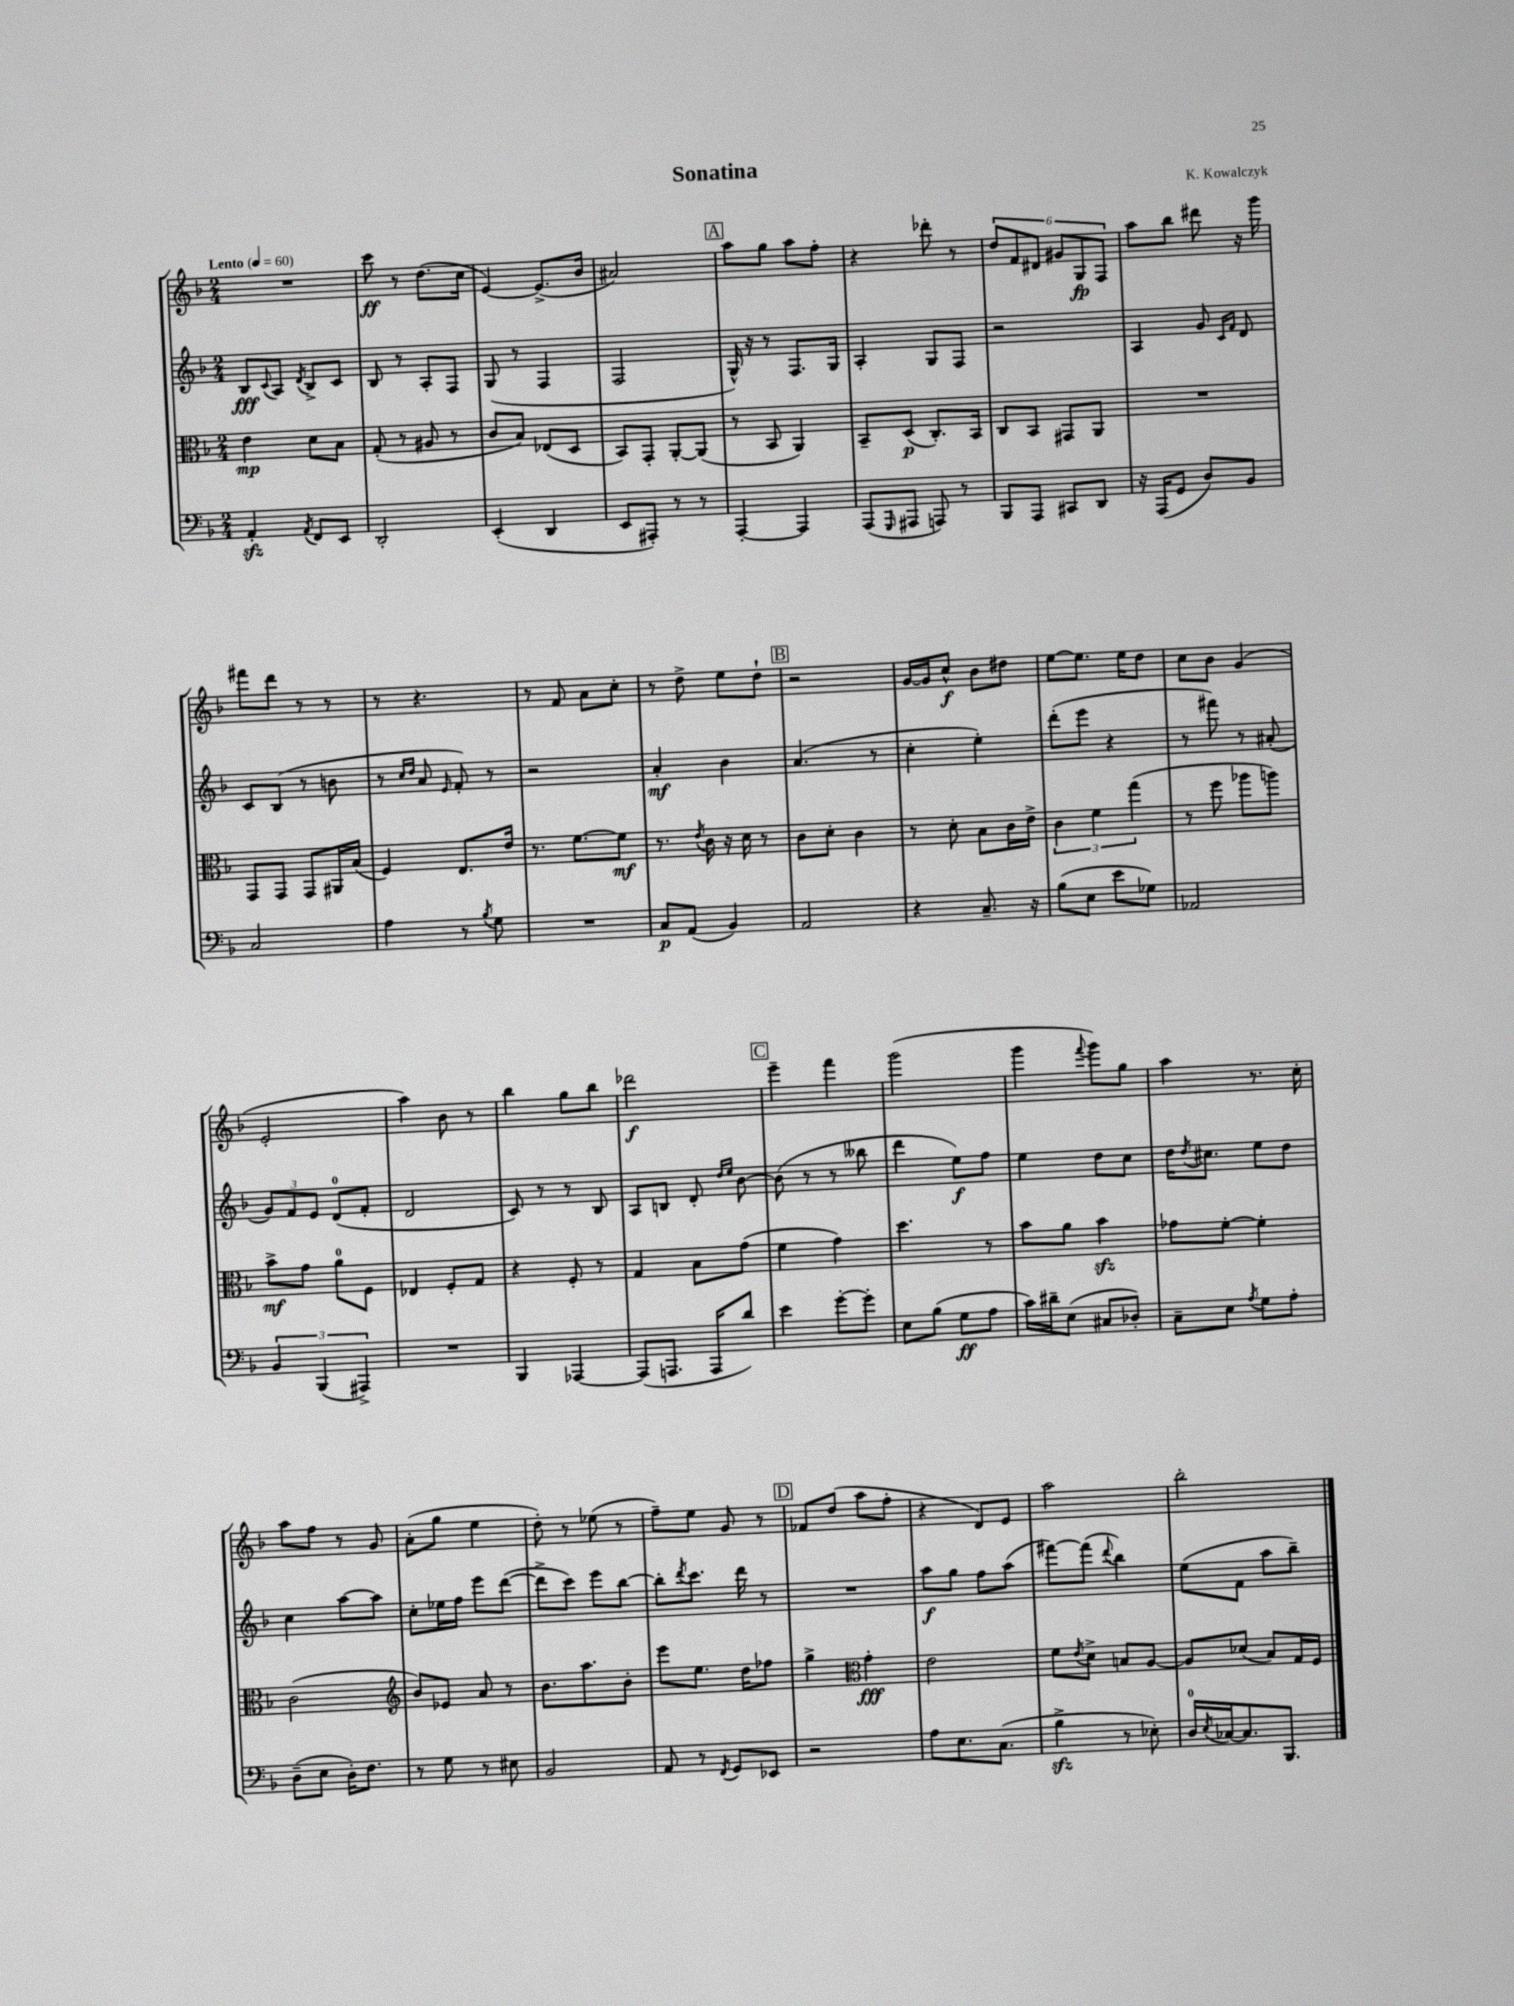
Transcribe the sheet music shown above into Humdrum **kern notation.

**kern	**kern	**kern	**kern
*staff4	*staff3	*staff2	*staff1
*clefF4	*clefC3	*clefG2	*clefG2
*k[b-]	*k[b-]	*k[b-]	*k[b-]
*M2/4	*M2/4	*M2/4	*M2/4
*MM60	*MM60	*MM60	*MM60
4AA'	4e	8B-	2r
.	.	8qqc	.
.	.	8A	.
8qAA	.	8qd	.
8FF	8d	8B-^	.
8EE	8B-	8c	.
=	=	=	=
2DD'	(8G'	8B-	8ccc
.	8r	8r	8r
.	8A#	8A'	(8.dd
.	8r	8F	.
.	.	.	16cc
=	=	=	=
(4EE'	8c	(8G	[4e)
.	8B-)	8r	.
4DD	(8E-	4F	(8.e^]
.	8D	.	.
.	.	.	16b-
=	=	=	=
8EE	8BB-)	2F	2a#)
8AAA#')	8GG'	.	.
8r	[8AA'	.	.
8r	(8AA]	.	.
=	=	=	=
[4AAA'	8r	16G^^)	8aa
.	.	16r	.
.	8BB-	8r	8gg
4AAA]	4AA)	8.F	8aa
.	.	.	8ff'
.	.	16G	.
=	=	=	=
(8AAA	8BB-~	4A'	4r
16qqGGG	.	.	.
8AAA#	(8D	.	.
8AAA)	8.C')	8G	8ddd-'
8r	.	8F	8r
.	16BB-	.	.
=	=	=	=
8BBB-	8C	2r	12dd
.	.	.	12f
8AAA	8BB-	.	.
.	.	.	12d#
8CC#	8GG#	.	12g#
.	.	.	12G
8DD	8AA	.	.
.	.	.	12F
=	=	=	=
16r	2r	4A	8aa
(16AAA	.	.	.
8GG	.	.	8bb-
8D)	.	8g	8ddd#
.	.	16qqc	.
.	.	16qqf	.
8BB-	.	8d	16r
.	.	.	16ggg
=	=	=	=
2C	8GG	8c	8fff#
.	8GG	(8B-	8ddd
.	8GG	8r	8r
.	16AA#	8b	8r
.	(16B-	.	.
=	=	=	=
4A	4F)	8r	8r
.	.	16qqcc	.
.	.	16qqdd	.
.	.	8a	4.r
.	.	16qqe	.
8r	8.E	8f')	.
8qB-	.	.	.
8G	.	8r	.
.	16e	.	.
=	=	=	=
2r	8.r	2r	8r
.	.	.	8f
.	[8.f	.	.
.	.	.	8a
.	8f]	.	8cc'
=	=	=	=
8C	8.r	4a'	8r
(8AA	.	.	8dd^
.	8qe	.	.
.	16c	.	.
4BB-)	16r	4b-	8ee
.	16d	.	.
.	8r	.	8dd`
=	=	=	=
2AA	8c	(4.a	2r
.	8d'	.	.
.	4c	.	.
.	.	8r	.
=	=	=	=
4r	8r	4cc'	[16g
.	.	.	16g]
.	8d'	.	8cc^^
8.C~	8B-	4ee')	8b-
.	16c	.	8dd#
16r	16e^	.	.
=	=	=	=
(8B-	6c	(8ddd'	[8ee
8E	.	8eee	8.ee]
.	6f	.	.
8e	.	4r	.
.	.	.	16ee
.	(6gg	.	.
8G-)	.	.	8dd
=	=	=	=
2AA-	8r	8r	8cc
.	8ff	8fff#)	8b-
.	8aa-	8r	(4g
.	8aa)	(8a#'	.
=	=	=	=
6BB-	8b-^	12g)	2e'
.	.	12f	.
.	8g	.	.
(6BBB-	.	12e	.
.	8a	(8d	.
6AAA#^)	.	.	.
.	8F	8f'	.
=	=	=	=
2r	4E-	2d	4aa)
.	8F'	.	8b-
.	8G	.	8r
=	=	=	=
4BBB-	4r	8c)	4bb-
.	.	8r	.
[4AAA-	8F'	8r	8gg
.	8r	8B-	8bb-
=	=	=	=
(8AAA-]	4G	8A	2ddd-
8.AAA	.	8B	.
.	8B-	8d'	.
16AAA	.	.	.
.	.	16qqdd	.
.	.	16qqee	.
8d)	(8g	[8b-	.
=	=	=	=
4e	4f	(8b-]	4eee~
.	.	8r	.
[8g'	4g)	8r	4fff
8g']	.	8bb--	.
=	=	=	=
8E	4.dd	4ddd	(2ggg
(8B-	.	.	.
8G	.	8ee)	.
8A	8r	8ff	.
=	=	=	=
16c)	8b-	4ee	4ggg
16d#~	.	.	.
(8E	8a	.	.
.	.	.	8qqfff
8C#	4b-	8dd	8ggg)
8D-')	.	8cc	8gg
=	=	=	=
8C~	8g-	16dd	4aa
.	.	8qdd	.
.	.	8.cc#	.
8E	[8f'	.	.
8qA	.	.	.
8G	4f']	8ee	8.r
8A'	.	8dd	.
.	.	.	16cc'
=	=	=	=
(8D~	(2c	4cc	8aa
8E	.	.	8ff
16D')	.	[8aa	8r
8.F	.	.	.
.	.	8aa]	8g
=	=	=	=
*	*clefG2	*	*
8r	8b-)	8cc'	(8a'
8G	8e-	16ee-	8gg
.	.	16ff	.
8r	8a	8eee	4ee
8E#	8r	([8ddd	.
=	=	=	=
2BB-	8.b-	8ddd^]	8dd')
.	.	8ccc)	8r
.	8.aa	.	.
.	.	8eee	(8ee-
.	8b-'	[8bb-	8r
=	=	=	=
8AA	8eee	8bb-']	8ff~)
.	.	8qddd	.
8r	8.ee	8.ccc	8ee
8qFF	.	.	.
8GG	.	.	8g
.	16dd	16ddd	.
8EE-	8ff-	8r	8r
=	=	=	=
2r	4gg^	2r	8f-
.	.	.	(8dd
*	*clefC3	*	*
.	4g'	.	8aa
.	.	.	8ff'
=	=	=	=
8A	2e	8aa	4r
8.E	.	8gg	.
.	.	8ff	8d)
(8.C	.	.	.
.	.	(8aa	8e
=	=	=	=
4B-^	8f	[8fff#)	2aa
.	8qe	.	.
.	8d^	(8fff#]	.
.	.	8qqddd	.
8r	8B	4bb-)	.
8E-')	[8A	.	.
=	=	=	=
16D	8A]	(8ee	2bb-'
8qE	.	.	.
[16C-	.	.	.
8.C-]	(8d-	8f	.
.	8B-)	8aa	.
8.BBB-	.	.	.
.	16G	8bb-~)	.
.	16F	.	.
==	==	==	==
*-	*-	*-	*-
